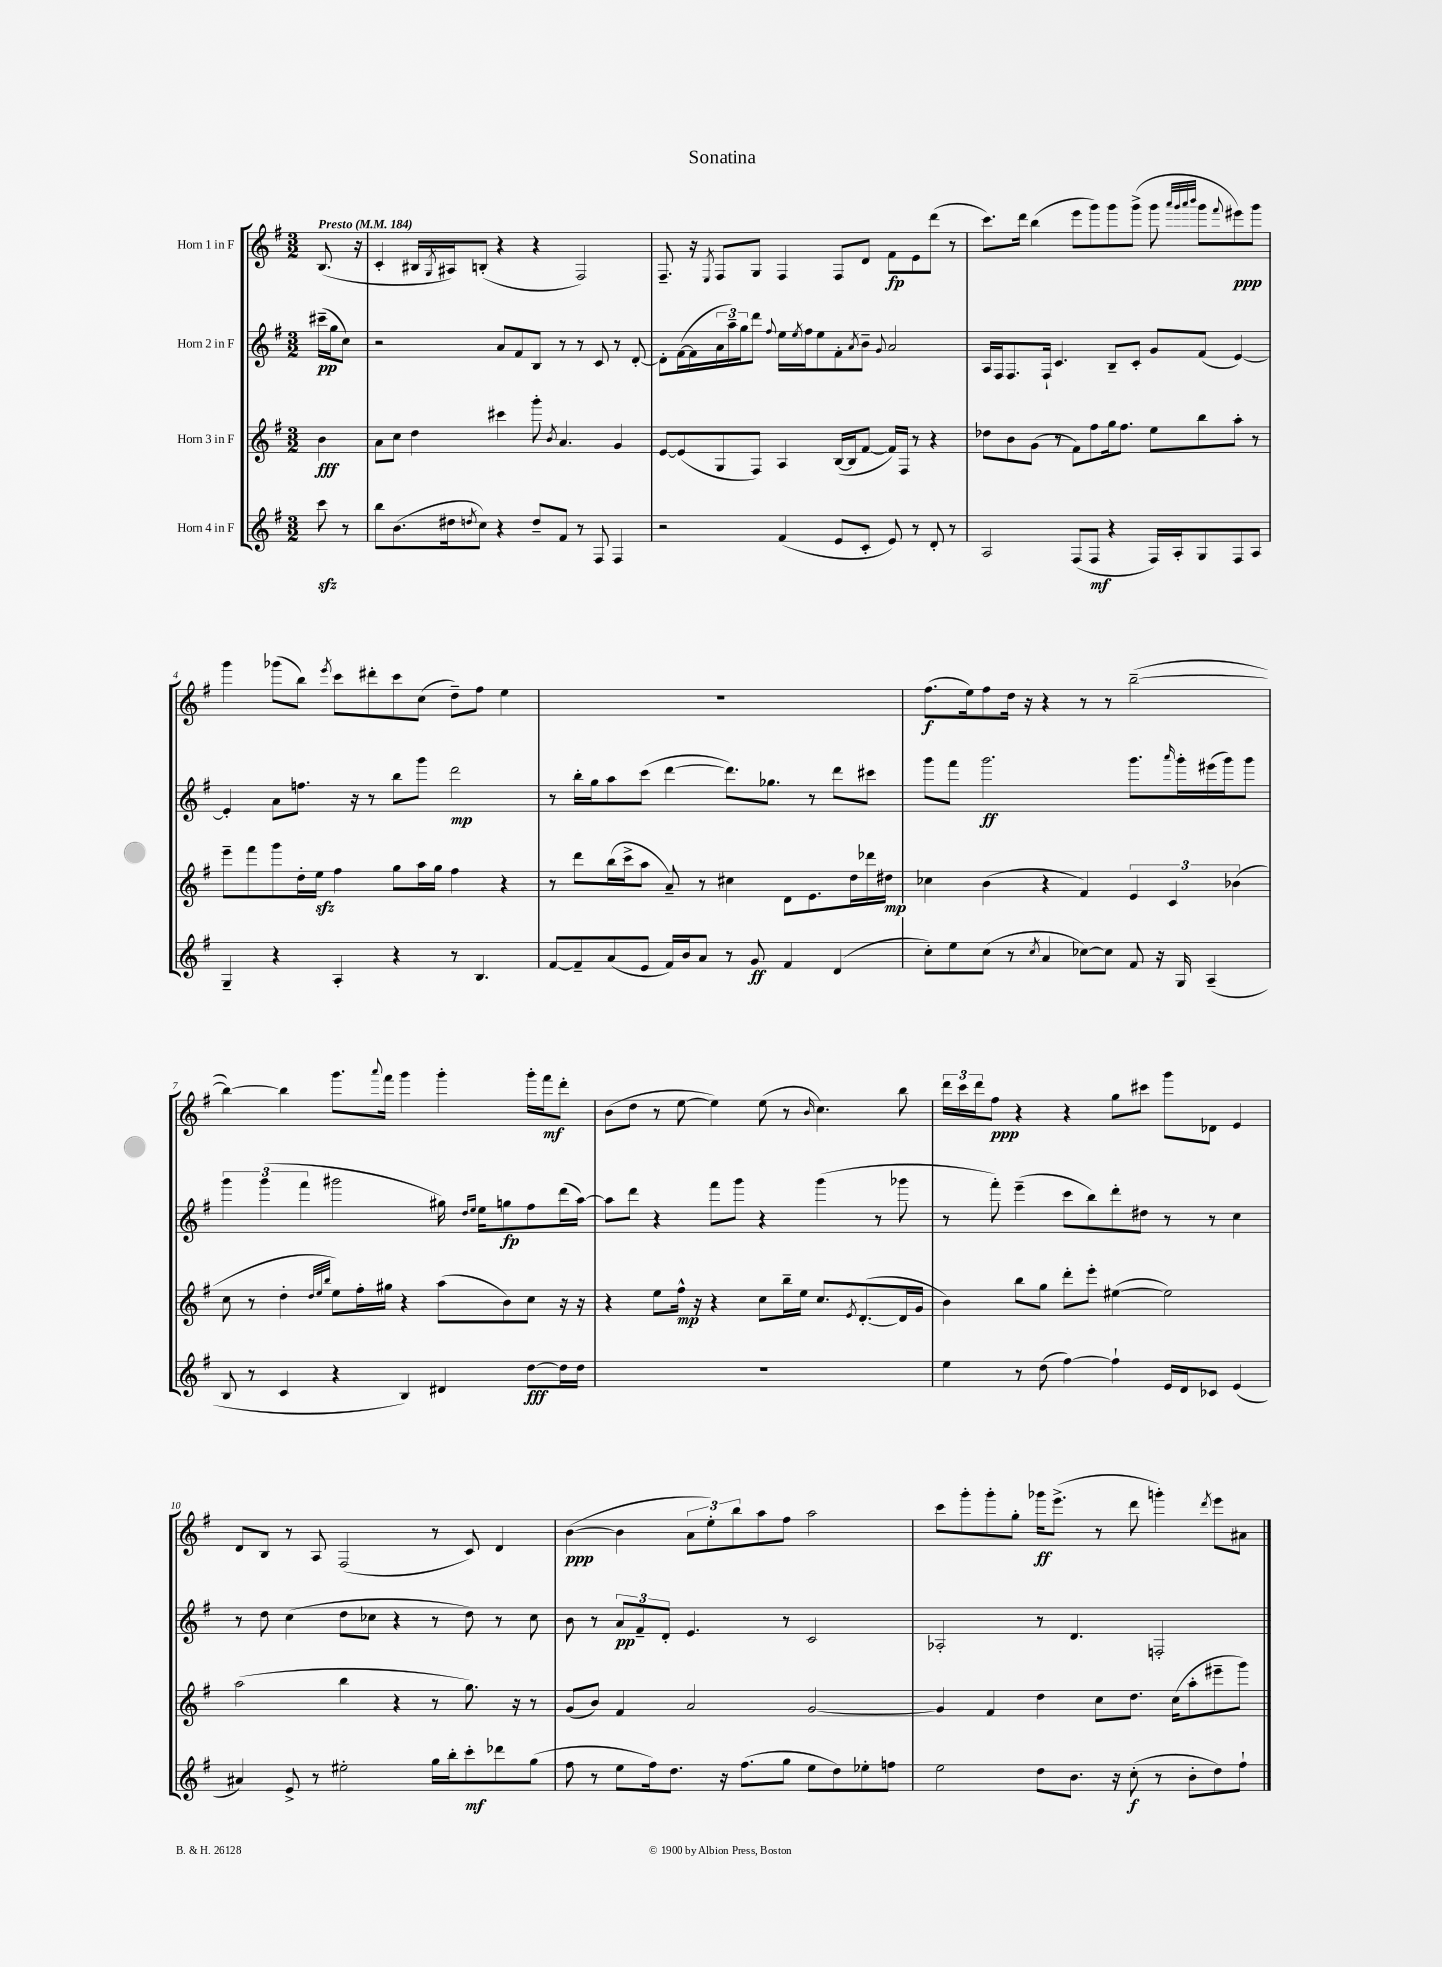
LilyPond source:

\header { title = "Sonatina" }
<<
\new StaffGroup <<
\new Staff = "s0" \with { instrumentName = "Horn 1 in F" } {
    \clef treble \key g \major \numericTimeSignature \time 3/2 \partial 4 \tempo "Presto" 4 = 184
    b8.( r16 |
    c'4-. bis16 \acciaccatura { g8 } ais16) b8-.( r4 r4 fis2) |
    fis8.-- r16 \acciaccatura { e8 } fis8 g8 fis4 fis8 d'8 fis'8\fp e'8 d'''8( r8 |
    c'''8.) d'''16 b''4( e'''8 g'''8) g'''8 g'''8->( g'''8 \grace { a'''32 g'''32 a'''32 b'''32 } g'''8 \appoggiatura { fis'''8 } eis'''8\ppp) g'''8 |
    g'''4 ges'''8( b''8) \acciaccatura { e'''8 } c'''8 dis'''8-. c'''8 c''8( d''8--) fis''8 e''4 |
    R1. |
    fis''8.\f( e''16) fis''8 d''16 r16 r4 r8 r8 b''2~--( |
    b''4~) b''4 g'''8. \appoggiatura { a'''8 } fis'''16 g'''4 g'''4-. g'''16-. fis'''16\mf d'''8-. |
    b'8( d''8 r8 e''8~ e''4) e''8( r8 \grace { b'16 } c''4.) b''8 |
    \tuplet 3/2 { d'''16 c'''16 d'''16 } fis''8\ppp r4 r4 g''8 cis'''8 g'''8 des'8 e'4 |
    d'8 b8 r8 a8 fis2( r8 c'8) d'4 |
    b'4~\ppp( b'4 \tuplet 3/2 { a'8 e''8-.) b''8 } a''8 fis''8 a''2 |
    c'''8 g'''8-. g'''8-. g''8-. ges'''16\ff e'''8.->( r8 d'''8 g'''4-.) \acciaccatura { d'''8 } e'''8 ais'8 \bar "|." |
}
\new Staff = "s1" \with { instrumentName = "Horn 2 in F" } {
    \clef treble \key g \major \numericTimeSignature \time 3/2 \partial 4
    cis'''16--\pp( g''16 c''8) |
    r2 a'8 fis'8 b8 r8 r8 c'8 r8 d'8~-. |
    d'8-. fis'16~( fis'16 \tuplet 3/2 { a'16 a''16--) g''16 } d'''8 \appoggiatura { fis''8 } e''16 \acciaccatura { e''8 } fis''16 e''8 fis'8-. \acciaccatura { a'8 } b'8-- \appoggiatura { g'8 } a'2 |
    a16 fis16 fis8. fis16-! c'4. b8-- c'8-. g'8 fis'8( e'4~) |
    e'4-. a'8 f''8. r16 r8 b''8 g'''8 d'''2\mp |
    r8 b''16-. g''16 a''8 c'''8( d'''4~ d'''8.) ges''8. r8 d'''8 cis'''8 |
    g'''8 fis'''8 g'''2.\ff g'''8. \grace { a'''16 } g'''16-. eis'''16( g'''16) g'''8 |
    \tuplet 3/2 { g'''4 g'''4( fis'''4 } gis'''2 gis''16) \grace { d''16 e''16 } e''16 g''8\fp fis''8 d'''16( a''16~) |
    a''8 d'''8 r4 fis'''8 g'''8 r4 g'''4( r8 ges'''8 |
    r8 fis'''8-.) e'''4--( c'''8 b''8) d'''8-. dis''8 r8 r8 c''4 |
    r8 d''8 c''4( d''8 ces''8 r4 r8 d''8) r8 ces''8 |
    b'8 r8 \tuplet 3/2 { a'8\pp fis'8-- d'8-. } e'4. r8 c'2 |
    aes2-. r8 d'4. f2-. \bar "|." |
}
\new Staff = "s2" \with { instrumentName = "Horn 3 in F" } {
    \clef treble \key g \major \numericTimeSignature \time 3/2 \partial 4
    b'4\fff |
    a'8 c''8 d''4 cis'''4 g'''8-. \acciaccatura { b'8 } a'4. g'4 |
    e'8~ e'8( g8 fis8) a4 b16~( b16 fis'8~ fis'16) fis16 r8 r4 |
    des''8 b'8 g'8( r8 fis'8) fis''8 g''16 fis''8. e''8 b''8 a''8-. r8 |
    e'''8-- fis'''8 g'''8 d''16-. e''16\sfz fis''4 g''8 a''16 g''16 fis''4 r4 |
    r8 d'''8 b''16( c'''16-> a''8 a'8--) r8 cis''4 d'8 e'8. d''16 des'''16 dis''16\mp |
    ces''4 b'4( r4 fis'4) \tuplet 3/2 { e'4 c'4 bes'4( } |
    c''8 r8 d''4-. \grace { d''32 e''32 b''32 } e''8) fis''16-. gis''16 r4 a''8( b'8) c''8 r16 r16 |
    r4 e''8 fis''16-^\mp r16 r4 c''8 b''16-- e''16 c''8. \acciaccatura { e'8 } d'8.~-.( d'16 g'16 |
    b'4) b''8 g''8 d'''8-. e'''8-. eis''4~( eis''2) |
    a''2( b''4 r4 r8 g''8.) r16 r8 |
    g'8( b'8) fis'4 a'2 g'2~ |
    g'4 fis'4 d''4 c''8 d''8. c''16( a''8-. eis'''8-- g'''8) \bar "|." |
}
\new Staff = "s3" \with { instrumentName = "Horn 4 in F" } {
    \clef treble \key g \major \numericTimeSignature \time 3/2 \partial 4
    c'''8\sfz r8 |
    b''8 b'8.( dis''16 \acciaccatura { d''8 } c''8) r4 d''8-- fis'8 r8 fis8 fis4 |
    r2 fis'4( e'8 c'8-. e'8) r8 d'8-. r8 |
    a2 fis8( fis8\mf r4 fis16) a16-. g8 fis8 a8 |
    g4-- r4 a4-. r4 r8 b4. |
    fis'8~ fis'8-- a'8( e'8 fis'16) b'16 a'8 r8 g'8\ff fis'4 d'4( |
    c''8-.) e''8 c''8( r8 \acciaccatura { c''8 } a'4 ces''8~) ces''8 fis'8 r16 g16 a4--( |
    b8 r8 c'4 r4 b4) dis'4 d''8~\fff d''16 d''16 |
    R1. |
    e''4 r8 d''8( fis''4~) fis''4-! e'16 d'16 ces'8 e'4( |
    ais'4) e'8-> r8 eis''2-. g''16 b''16-. c'''8-.\mf des'''8 g''8( |
    fis''8 r8 e''8 fis''16) d''8. r16 fis''8.( g''8 e''8 d''8) ees''8-. f''8 |
    e''2 d''8 b'8. r16 c''8-.\f( r8 b'8-. d''8) fis''8-! \bar "|." |
}
>>
>>
